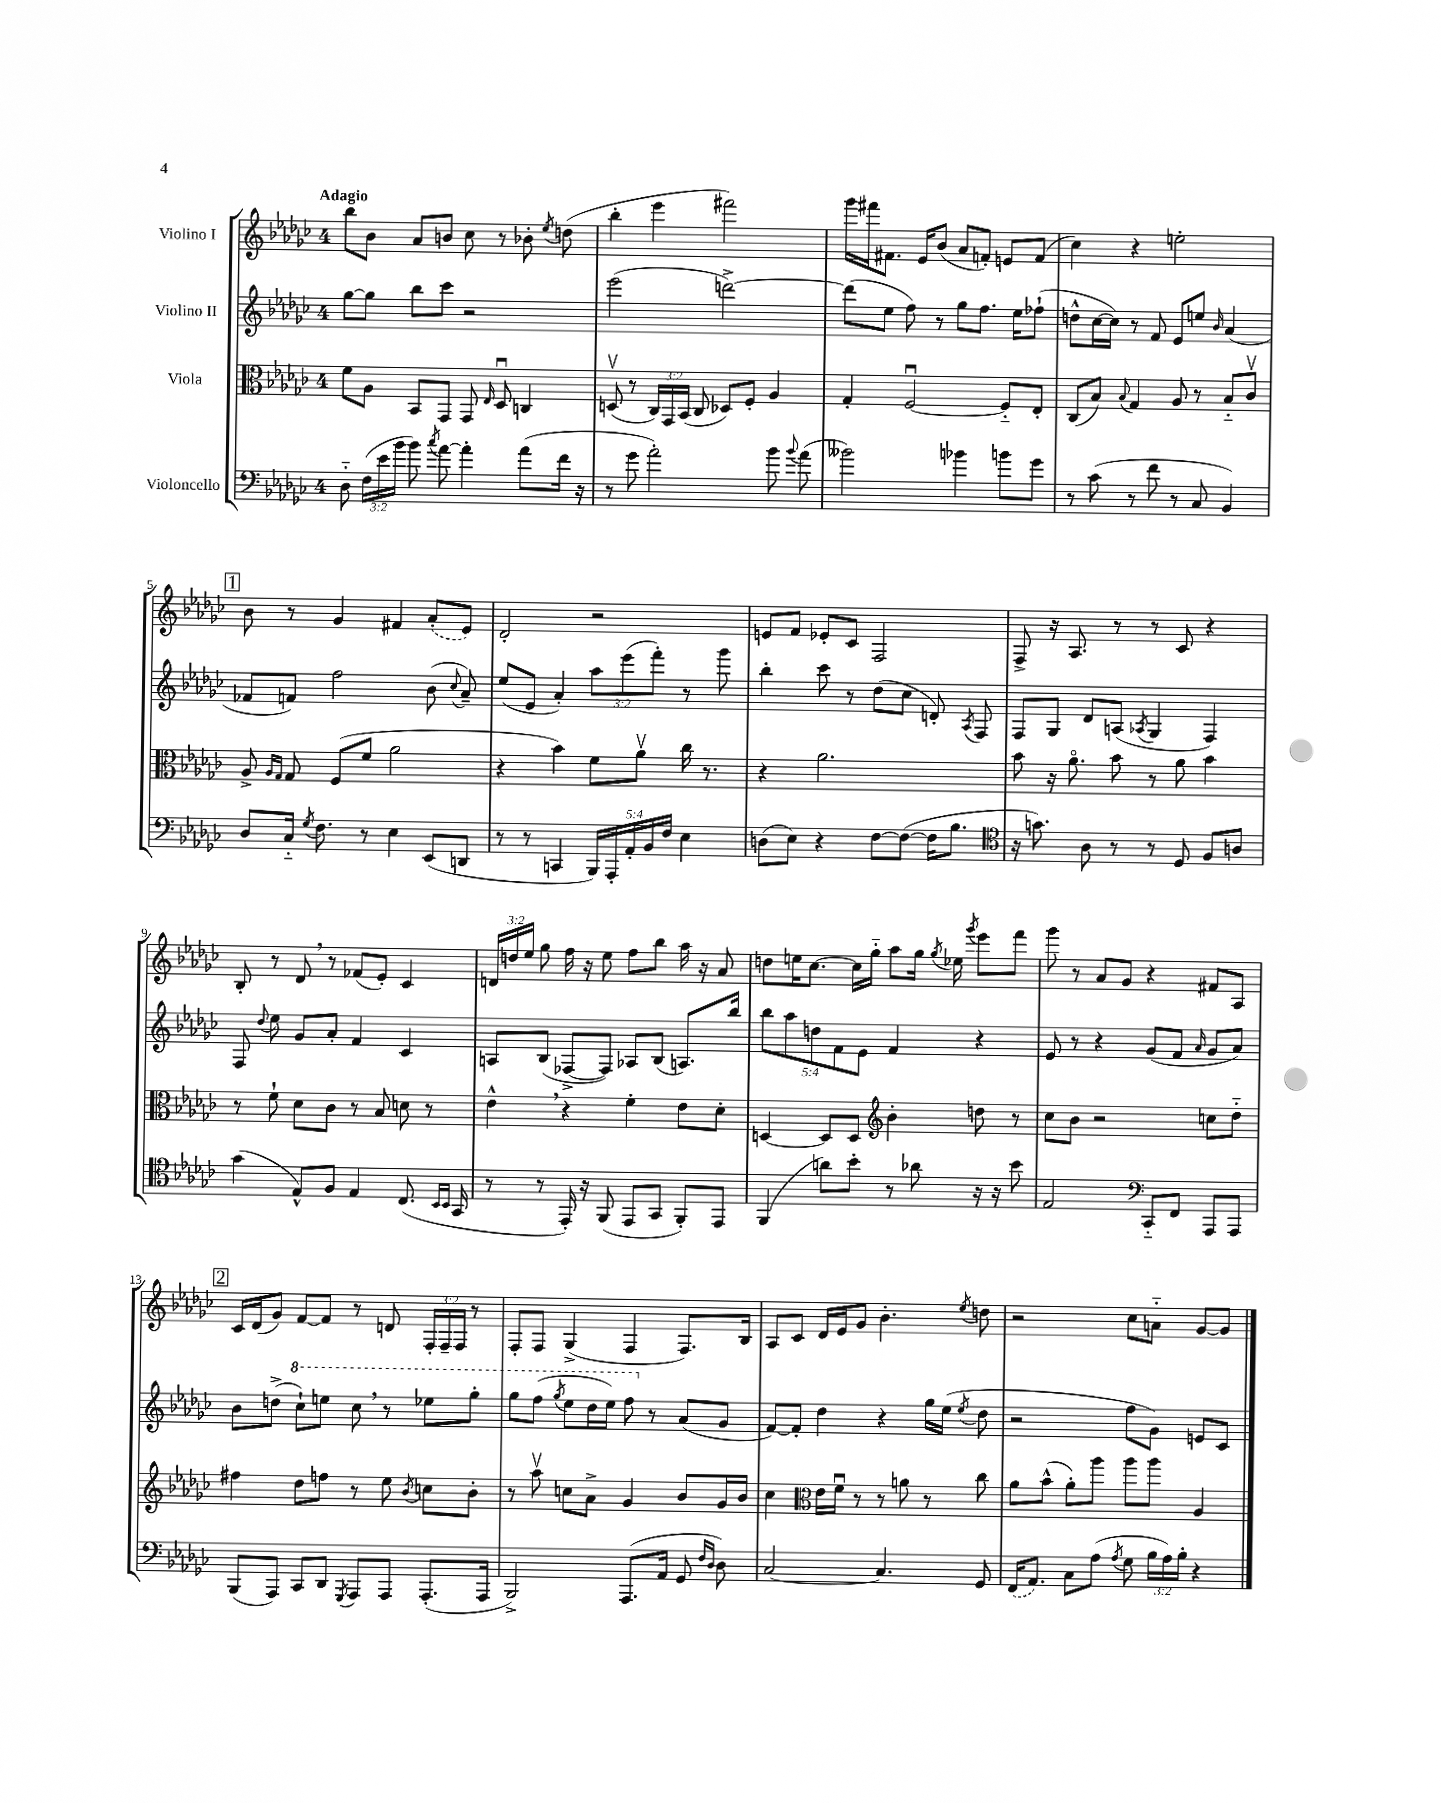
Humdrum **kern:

**kern	**kern	**kern	**kern
*staff4	*staff3	*staff2	*staff1
*clefF4	*clefC3	*clefG2	*clefG2
*k[b-e-a-d-g-c-]	*k[b-e-a-d-g-c-]	*k[b-e-a-d-g-c-]	*k[b-e-a-d-g-c-]
*M4/4	*M4/4	*M4/4	*M4/4
8D-'~	8f	[8gg-	8bb-
(24F	8A-	8gg-]	8b-
24e-	.	.	.
24b-	.	.	.
8b-)	8BB-	8bb-	8a-
8qcc-	.	.	.
[8a-	8GG-	8ccc-	8b
4a-']	8GG-	2r	8cc-
.	16qqE-	.	.
.	8D-u	.	8r
(8a-	4C	.	8b-'
.	.	.	8qee-
16f	.	.	(8dd
16r	.	.	.
=	=	=	=
8r	(8Dv	(2eee-	4bb-'
8g-	8r	.	.
2a-')	24C-)	.	4eee-
.	24GG-	.	.
.	(24BB-	.	.
.	8C-	.	.
.	8D-)	[2ddd^)	2fff#)
.	8F'	.	.
8b-	4A-	.	.
8qqb-	.	.	.
(8a-	.	.	.
=	=	=	=
2b--)	4G-'	(8ddd]	16ggg-
.	.	.	16fff#
.	.	8ee-	8.f#
.	[2Fu	8ff)	.
.	.	.	16e-
.	.	8r	(8b-
4b-	.	8gg-	8a-
.	.	8.ff	8f')
8b	8F'~]	.	8e
.	.	16ee-	.
8g-	8E-'	(8ff-`	(8f
=	=	=	=
8r	(8C-	8dd^^	4cc-)
(8c-	8B-)	[16cc-	.
.	.	16cc-])	.
.	8qqB-	.	.
8r	4G-	8r	4r
8f	.	8f	.
8r	8A-	8e-	2ee'
8C-	8r	8ee	.
.	.	16qqb-	.
4BB-)	8B-'~	(4a-	.
.	8c-v	.	.
=	=	=	=
8D-	8A-^	8f-	8b-
.	16qqA-	.	.
.	16qqG-	.	.
16C-'~	8G-	8f)	8r
8qG-	.	.	.
8.F	.	.	.
.	(8F	2ff	4g-
8r	8f	.	.
4E-	2a-	.	4f#
(8EE-	.	(8b-	(8a-'
.	.	8qqcc-	.
8DD	.	8a-~)	8e-)
=	=	=	=
8r	4r	(8ee-	2d-'
8r	.	8e-	.
4CC	4b-)	4a-')	.
20BBB-)	8f	12aa-	2r
20AAA-'	.	.	.
.	.	(12eee-	.
20AA-'	.	.	.
.	8a-v	.	.
20BB-	.	.	.
.	.	12fff')	.
20F	.	.	.
4E-	16cc-	8r	.
.	8.r	.	.
.	.	8ggg-	.
=	=	=	=
(8D	4r	4bb-'	8e
8E-)	.	.	8f
4r	2.a-	8ccc-	8e-'
.	.	8r	8c-
[8F	.	(8dd-	2F
(8F_	.	8cc-	.
16F]	.	8d')	.
8.B-	.	.	.
.	.	8qA-	.
.	.	8F	.
=	=	=	=
*clefC4	*	*	*
16r	8b-	8F	8F^
8.g)	.	.	.
.	16r	8G-	16r
.	8.a-o	.	8.A-
8A-	.	8d-	.
8r	8b-	(8A	8r
.	.	8qA-	.
8r	8r	4G-	8r
8D-	8a-	.	8c-
8F	4b-	4F)	4r
8A	.	.	.
=	=	=	=
(4g-	8r	8F	8B-'
.	.	8qqdd-	.
.	8f`	8ee-	8r
8E-^^)	8d-	8g-	8d-
8F	8c-	8a-'	8r
4E-	8r	4f	(8f-
.	8B-	.	8e-')
(8.C-	8d	4c-	4c-
.	8r	.	.
16qqBB-	.	.	.
16qqBB-	.	.	.
16GG-	.	.	.
=	=	=	=
8r	4e-^^	8A	24d
.	.	.	24dd
.	.	.	24ee-
8r	.	(8B-	8gg-
16EE-')	4r	[8F-^	16ff
16r	.	.	16r
(8FF	.	8F-])	8ee-
8EE-	4f'	8A-	8ff
8GG-	.	(8B-	8bb-
8FF')	8e-	8.A)	16aa-
.	.	.	16r
8EE-	8d-'	.	8a-
.	.	16bb-	.
=	=	=	=
(4FF	[4D	10bb-	8dd
.	.	10aa-	.
.	.	.	16ee
.	.	.	[8.cc-
.	.	10dd	.
8a)	8D]	.	.
.	.	10f	.
8b-'	8D	.	16cc-]
.	.	10e-	.
.	.	.	16gg-'~
*	*clefG2	*	*
8r	4b-'	4f	8aa-
8a-	.	.	16gg-
.	.	.	8qgg-
.	.	.	16ee-
.	.	.	8qggg-
16r	8dd	4r	8eee-
16r	.	.	.
8b-	8r	.	8fff
=	=	=	=
2E-	8cc-	8e-	8ggg-
.	8b-	8r	8r
.	2r	4r	8a-
.	.	.	8g-
*clefF4	*	*	*
8CC-'~	.	(8g-	4r
8FF	.	8f	.
.	.	16qqa-	.
8AAA-	8cc	8g-	8f#
8AAA-	8dd-'~	8a-)	8A-
=	=	=	=
(8BBB-	4ff#	8b-	16c-
.	.	.	(16d-
8AAA-)	.	(8dd^	8g-)
8CC-	8dd-	8ccc-`)	[8f
8DD-	8ff	8eee	8f]
8qGGG-	.	.	.
8AAA-	8r	8ccc-	8r
8AAA-	8ee-	8r	8d
.	8qb-	.	.
(8.AAA-'	8cc	8eee-	24F'
.	.	.	24F~
.	.	.	24F
.	8b-'	8ggg-'	8r
16AAA-	.	.	.
=	=	=	=
2BBB-^)	8r	8ggg-	8F'
.	8aa-v	(8fff	8F
.	.	8qggg-	.
.	8cc	8eee-	(4G-^
.	8a-^	16ddd-	.
.	.	16eee-)	.
(8.AAA-	4g-	8fff	4F
.	.	8r	.
16AA-	.	.	.
8GG-	8b-	(8a-	8.F)
16qqF	.	.	.
16qqD-	.	.	.
8D-)	16g-	8g-	.
.	16b-	.	16B-
=	=	=	=
[2C-	4cc-	[8f)	8A-
.	.	8f']	8c-
*	*clefC3	*	*
.	16e-	4dd-	16d-
.	16fu	.	16e-
.	8r	.	8g-
4.C-]	8r	4r	4.b-'
.	8a	.	.
.	8r	16gg-	.
.	.	(16ee-	.
.	.	8qee-	8qee-
8GG-	8cc-	8dd-	8dd
=	=	=	=
(16FF	8a-	2r	2r
8.AA-)	.	.	.
.	(8b-^^	.	.
8C-	8a-')	.	.
(8A-	8aa-	.	.
8qA-	.	.	.
8G-	8aa-	8ff	8cc-
24B-	8aa-	8g-)	8a'~
24A-)	.	.	.
24B-'	.	.	.
4r	4A-	8e	[8g-
.	.	8c-	8g-]
==	==	==	==
*-	*-	*-	*-
